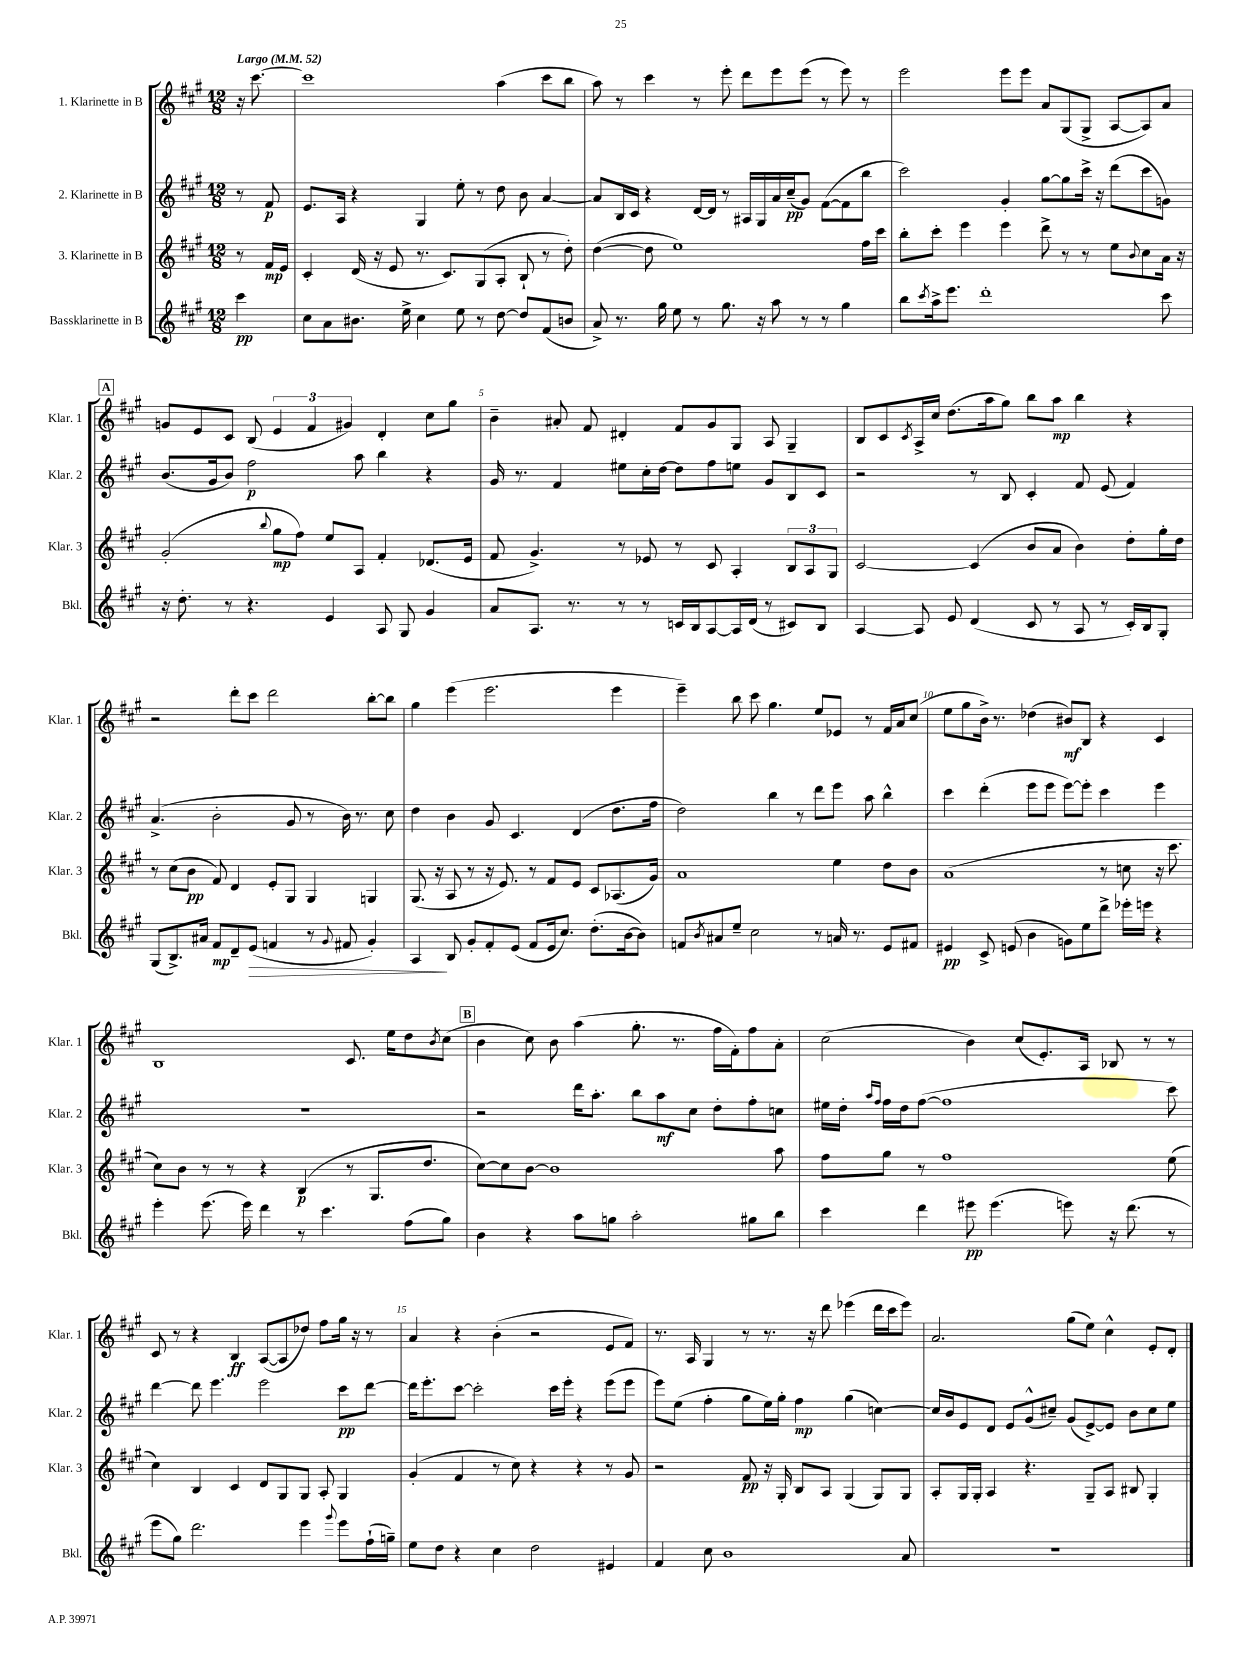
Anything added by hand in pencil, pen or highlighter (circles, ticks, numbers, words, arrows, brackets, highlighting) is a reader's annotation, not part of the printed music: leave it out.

**kern	**dynam	**kern	**dynam	**kern	**dynam	**kern	**dynam
*part4	*part4	*part3	*part3	*part2	*part2	*part1	*part1
*staff4	*staff4	*staff3	*staff3	*staff2	*staff2	*staff1	*staff1
*I"Bassklarinette in B	*	*I"3. Klarinette in B	*	*I"2. Klarinette in B	*	*I"1. Klarinette in B	*
*I'Bkl.	*	*I'Klar. 3	*	*I'Klar. 2	*	*I'Klar. 1	*
*clefG2	*	*clefG2	*	*clefG2	*	*clefG2	*
*k[f#c#g#]	*	*k[f#c#g#]	*	*k[f#c#g#]	*	*k[f#c#g#]	*
*M12/8	*	*M12/8	*	*M12/8	*	*M12/8	*
*MM52	*	*MM52	*	*MM52	*	*MM52	*
=	=	=	=	=	=	=	=
!	!	!	!	!	!	!LO:TX:a:B:t=Largo	!
4ccc#\	pp	8r	.	8r	.	16r	.
.	.	.	.	.	.	[8.ccc#\	.
.	.	16f#/LL	mp	8f#/	p	.	.
.	.	16e/JJ	.	.	.	.	.
=1	=1	=1	=1	=1	=1	=1	=1
8cc#\L	.	4c#'/	.	8.e/L	.	1ccc#]	.
8a\	.	.	.	.	.	.	.
.	.	.	.	16A/Jk	.	.	.
8.b#X\J	.	(16d/	.	4r	.	.	.
.	.	16r	.	.	.	.	.
.	.	8e/	.	.	.	.	.
16ee^\	.	.	.	.	.	.	.
4cc#\	.	8.r	.	4G#/	.	.	.
.	.	8.c#/L)	.	.	.	.	.
8ee\	.	.	.	8ee'\	.	.	.
8r	.	(8G#/	.	8r	.	.	.
[8dd\	.	8A'/J	.	8dd\	.	(4aa\	.
8dd/L]	.	8B`/	.	8b\	.	.	.
(8f#/	.	8r	.	[4a/	.	8ccc#\L	.
8bn/J	.	8dd'\)	.	.	.	8bb\J	.
=2	=2	=2	=2	=2	=2	=2	=2
8a^/)	.	([4dd\	.	8a/L]	.	8aa\)	.
8.r	.	.	.	16B/L	.	8r	.
.	.	.	.	16c#/JJ	.	.	.
.	.	8dd\]	.	4r	.	4ccc#\	.
16gg#\	.	.	.	.	.	.	.
8ee\	.	1ee)	.	.	.	.	.
8r	.	.	.	[16d/LL	.	8r	.
.	.	.	.	16d/JJ]	.	.	.
8.gg#\	.	.	.	8r	.	8eee'\	.
.	.	.	.	16A#X/LL	.	8ddd\L	.
16r	.	.	.	16G#/	.	.	.
8aa\	.	.	.	16a/	.	8eee\	.
.	.	.	.	(16cc#~/J	pp	.	.
8r	.	.	.	8g#/J)	.	(8eee\J	.
8r	.	.	.	([8f#\L	.	8r	.
4gg#\	.	.	.	8f#\]	.	8eee\)	.
.	.	16ff#\LL	.	8bb\J	.	8r	.
.	.	16ccc#\JJ	.	.	.	.	.
=3	=3	=3	=3	=3	=3	=3	=3
8bb\L	.	8bb'\L	.	2ccc#\)	.	2eee\	.
8qccc#/	.	.	.	.	.	.	.
16aa^\k	.	8ccc#'\J	.	.	.	.	.
8.eee\J	.	.	.	.	.	.	.
.	.	4eee\	.	.	.	.	.
1ddd'	.	.	.	.	.	.	.
.	.	4eee\	.	4g#'/	.	8eee\L	.
.	.	.	.	.	.	8eee\J	.
.	.	8ddd^\	.	[8gg#\L	.	8a/L	.
.	.	8r	.	8gg#\]	.	(8G#/	.
.	.	8r	.	16ccc#^\Jk	.	8G#^/J	.
.	.	.	.	16r	.	.	.
.	.	8ee\L	.	(8ddd\L	.	[8A/L	.
.	.	8qqb/	.	.	.	.	.
.	.	8cc#\	.	8ccc#\	.	8A/])	.
8ccc#\	.	16a\Jk	.	8gn\J)	.	8a/J	.
.	.	16r	.	.	.	.	.
!!LO:LB:g=z
!!LO:REH:place=s1:t=A
=4	=4	=4	=4	=4	=4	=4	=4
16r	.	(2g#'/	.	(8.b/L	.	8gn/L	.
8.dd'\	.	.	.	.	.	.	.
.	.	.	.	.	.	8e/	.
.	.	.	.	16g#/k	.	.	.
8r	.	.	.	8b/J)	.	8c#/J	.
4.r	.	.	.	2ff#\	p	(8B/	.
.	.	8qqbb/	.	.	.	.	.
.	.	8gg#\L	mp	.	.	6e/	.
.	.	8ff#\J)	.	.	.	.	.
.	.	.	.	.	.	6f#/	.
4e/	.	8ee/L	.	.	.	.	.
.	.	.	.	.	.	6g#X/)	.
.	.	8A/J	.	8aa\	.	.	.
8A/	.	4f#'/	.	4bb\	.	4d'/	.
8G#/	.	.	.	.	.	.	.
4g#/	.	(8.d-X/L	.	4r	.	8cc#\L	.
.	.	.	.	.	.	8gg#\J	.
.	.	16e/Jk	.	.	.	.	.
=5	=5	=5	=5	=5	=5	=5	=5
8a/L	.	8f#/	.	16g#/	.	4b~\	.
.	.	.	.	8.r	.	.	.
8.A/J	.	4.g#^/)	.	.	.	.	.
.	.	.	.	4f#/	.	8a#X'/	.
8.r	.	.	.	.	.	.	.
.	.	.	.	.	.	8f#/	.
8r	.	8r	.	8ee#X\L	.	4d#X'/	.
8r	.	8e-X/	.	16cc#'\L	.	.	.
.	.	.	.	[16dd\JJ	.	.	.
16cn/LL	.	8r	.	8dd\L]	.	8f#/L	.
16B/J	.	.	.	.	.	.	.
[8A/	.	8c#/	.	8ff#\	.	8g#/	.
16A/L]	.	4A'/	.	8een\J	.	8G#/J	.
(16d/JJ	.	.	.	.	.	.	.
8r	.	.	.	8g#/L	.	8A/	.
8c#X/L)	.	12B/L	.	8B/	.	4G#~/	.
.	.	12A/	.	.	.	.	.
8B/J	.	.	.	8c#/J	.	.	.
.	.	12G#/J	.	.	.	.	.
=6	=6	=6	=6	=6	=6	=6	=6
[4A/	.	[2c#/	.	2r	.	8B/L	.
.	.	.	.	.	.	8c#/	.
.	.	.	.	.	.	8qc#/	.
8A/]	.	.	.	.	.	16A^/L	.
.	.	.	.	.	.	16cc#/JJ	.
8e/	.	.	.	.	.	(8.dd\L	.
(4d/	.	(4c#/]	.	8r	.	.	.
.	.	.	.	.	.	16aa\k	.
.	.	.	.	8B/	.	8gg#\J)	.
8c#/	.	8b/L	.	4c#'/	.	8bb\L	.
8r	.	8a/J	.	.	.	8aa\J	mp
8A/	.	4b\)	.	8f#/	.	4bb\	.
8r	.	.	.	(8e/	.	.	.
16c#'/LL)	.	8dd'\L	.	4f#/)	.	4r	.
16B/J	.	.	.	.	.	.	.
8G#'/J	.	16gg#'\L	.	.	.	.	.
.	.	16dd\JJ	.	.	.	.	.
!!LO:LB:g=z
=7	=7	=7	=7	=7	=7	=7	=7
(8G#/L	.	8r	.	(4.a^/	.	2r	.
8.B^/)	.	(8cc#\L	.	.	.	.	.
.	.	8b\J	pp	.	.	.	.
16a#X/Jk	.	.	.	.	.	.	.
8f#/L	mp	8f#/)	.	2b'\	.	.	.
8d~/	.	4d/	.	.	.	8ddd'\L	.
!	!LO:HP:b	!	!	!	!	!	!
(8e/J	>	.	.	.	.	8ccc#\J	.
4fn/	.	8e'/L	.	.	.	2ddd\	.
.	.	8G#/J	.	8g#/	.	.	.
8r	.	4G#/	.	8r	.	.	.
8qqg#/	.	.	.	.	.	.	.
8f#X/	.	.	.	16b\)	.	.	.
.	.	.	.	8.r	.	.	.
4g#'/)	.	4Gn/	.	.	.	[8bb'\L	.
.	.	.	.	8cc#\	.	8bb\J]	.
=8	=8	=8	=8	=8	=8	=8	=8
4A/	.	(8.G#/	.	4dd\	.	4gg#\	.
.	.	16r	.	.	.	.	.
8B/	]	8A/	.	4b\	.	(4eee\	.
8g#'/L	.	8r	.	.	.	.	.
8f#'/	.	16r	.	8g#/	.	2.eee\	.
.	.	8.e/)	.	.	.	.	.
(8e/J	.	.	.	4.c#/	.	.	.
8f#/L	.	8r	.	.	.	.	.
16e/k	.	8f#/L	.	.	.	.	.
8.cc#/J)	.	.	.	.	.	.	.
.	.	8e/J	.	(4d/	.	.	.
(8.dd'\L	.	8c#/L	.	.	.	.	.
.	.	(8.A-X/	.	8.dd\L	.	4eee\	.
[16b\k	.	.	.	.	.	.	.
8b\J])	.	.	.	.	.	.	.
.	.	16g#/Jk)	.	16ff#\Jk	.	.	.
=9	=9	=9	=9	=9	=9	=9	=9
8fn/L	.	1a	.	2dd\)	.	4eee~\)	.
8qb/	.	.	.	.	.	.	.
8a#X/	.	.	.	.	.	.	.
8ee~/J	.	.	.	.	.	8bb\	.
2cc#\	.	.	.	.	.	8ccc#\	.
.	.	.	.	4bb\	.	4.gg#\	.
.	.	.	.	8r	.	.	.
8r	.	.	.	8ddd\L	.	8ee/L	.
16an/	.	4ee\	.	8eee\J	.	8e-X/J	.
8.r	.	.	.	.	.	.	.
.	.	.	.	8aa\	.	8r	.
8e/L	.	8dd\L	.	4bb^^\	.	16f#/LL	.
.	.	.	.	.	.	16a/J	.
8f#X/J	.	8b\J	.	.	.	(8cc#/J	.
=10	=10	=10	=10	=10	=10	=10	=10
4e#X/	pp	(1a	.	4ccc#\	.	8ee\L	.
.	.	.	.	.	.	8gg#\	.
8c#^/	.	.	.	(4ddd'\	.	16b^\Jk)	.
.	.	.	.	.	.	8.r	.
(8en/	.	.	.	.	.	.	.
4b\	.	.	.	8eee\L	.	(4dd-X\	.
.	.	.	.	8eee\J	.	.	.
8gn\L)	.	.	.	[8eee\L)	.	8b#X/L)	mf
8ee\	.	.	.	8eee'\J]	.	8B/J	.
8ddd^\J	.	8r	.	4ccc#\	.	4r	.
16eee-X'\LL	.	8ccn\	.	.	.	.	.
16eeen\JJ	.	.	.	.	.	.	.
4r	.	16r	.	4eee\	.	4c#/	.
.	.	8.ccc#\	.	.	.	.	.
!!LO:LB:g=z
=11	=11	=11	=11	=11	=11	=11	=11
4eee'\	.	8cc#\L)	.	1.r	.	1B	.
.	.	8b\J	.	.	.	.	.
(8.eee\	.	8r	.	.	.	.	.
.	.	8r	.	.	.	.	.
16eee\)	.	.	.	.	.	.	.
4ddd\	.	4r	.	.	.	.	.
8r	.	(4B/	p	.	.	.	.
4.ccc#\	.	.	.	.	.	.	.
.	.	8r	.	.	.	8.c#/	.
.	.	8.G#/L	.	.	.	.	.
.	.	.	.	.	.	16ee\KL	.
(8ff#\L	.	.	.	.	.	8dd\	.
.	.	8.dd/J	.	.	.	.	.
.	.	.	.	.	.	8qb/	.
8gg#\J)	.	.	.	.	.	(8cc#\J	.
!!LO:REH:place=s1:t=B
=12	=12	=12	=12	=12	=12	=12	=12
4b\	.	[8cc#\L)	.	2r	.	4b\	.
.	.	8cc#\]	.	.	.	.	.
4r	.	[8b\J	.	.	.	8cc#\)	.
.	.	1b]	.	.	.	8b\	.
8aa\L	.	.	.	16ddd\KL	.	(4aa\	.
.	.	.	.	8.aa'\J	.	.	.
8ggn\J	.	.	.	.	.	.	.
2aa'\	.	.	.	8bb\L	.	8.gg#'\	.
.	.	.	.	8aa\	mf	.	.
.	.	.	.	.	.	8.r	.
.	.	.	.	8cc#\J	.	.	.
.	.	.	.	8dd'\L	.	16ff#\LL	.
.	.	.	.	.	.	16f#'\J)	.
8gg#X\L	.	.	.	8ff#'\	.	8ff#\	.
8bb\J	.	8aa\	.	8ccn\J	.	8a'\J	.
=13	=13	=13	=13	=13	=13	=13	=13
4ccc#\	.	8ff#\L	.	16ee#X\LL	.	(2cc#\	.
.	.	.	.	16dd'\JJ	.	.	.
.	.	.	.	16qqaa/LL	.	.	.
.	.	.	.	16qqff#/JJ	.	.	.
.	.	8gg#\J	.	16ff#\LL	.	.	.
.	.	.	.	16dd\J	.	.	.
4ddd\	.	8r	.	([8ff#\J	.	.	.
.	.	1ff#	.	1ff#]	.	.	.
8eee#X\	pp	.	.	.	.	4b\)	.
(4.eee#\	.	.	.	.	.	.	.
.	.	.	.	.	.	(8cc#/L	.
.	.	.	.	.	.	8.e'/)	.
8eeen\)	.	.	.	.	.	.	.
.	.	.	.	.	.	16A/Jk	.
16r	.	.	.	.	.	8B-X/	.
(8.ddd\	.	.	.	.	.	.	.
.	.	.	.	.	.	8r	.
8r	.	(8ee\	.	8ccc#\)	.	8r	.
!!LO:LB:g=z
=14	=14	=14	=14	=14	=14	=14	=14
8eee\L	.	4cc#\)	.	[4ddd\	.	8c#/	.
8gg#\J)	.	.	.	.	.	8r	.
2.ddd\	.	4B/	.	8ddd\]	.	4r	.
.	.	.	.	4.eee\	.	.	.
.	.	4c#/	.	.	.	4B/	ff
.	.	8d/L	.	2eee\	.	([8A/L	.
.	.	8G#/	.	.	.	8A/]	.
4eee\	.	8G#/J	.	.	.	8dd-X/J)	.
.	.	8A'/	.	.	.	8ff#\L	.
8qqggg#/	.	.	.	.	.	.	.
8eee\L	.	4G#/	.	8ccc#\L	pp	16gg#\Jk	.
.	.	.	.	.	.	16r	.
(16ff#`\L	.	.	.	[8ddd\J	.	8r	.
16ggn~\JJ)	.	.	.	.	.	.	.
=15	=15	=15	=15	=15	=15	=15	=15
8ee\L	.	(4g#'/	.	16ddd\KL]	.	4a/	.
.	.	.	.	8.eee'\	.	.	.
8dd\J	.	.	.	.	.	.	.
4r	.	4f#/	.	[8ccc#\J	.	4r	.
.	.	.	.	2ccc#'\]	.	.	.
4cc#\	.	8r	.	.	.	(4b'\	.
.	.	8cc#\)	.	.	.	.	.
2dd\	.	4r	.	.	.	2r	.
.	.	.	.	16ccc#\LL	.	.	.
.	.	.	.	16eee'\JJ	.	.	.
.	.	4r	.	4r	.	.	.
4e#X/	.	8r	.	(8eee\L	.	8e/L	.
.	.	8g#/	.	8eee\J	.	8f#/J)	.
=16	=16	=16	=16	=16	=16	=16	=16
4f#/	.	2r	.	8eee\L)	.	8.r	.
.	.	.	.	(8ee\J	.	.	.
.	.	.	.	.	.	16A/	.
8cc#\	.	.	.	4ff#'\	.	4G#/	.
1b	.	.	.	.	.	.	.
.	.	8f#/	pp	8gg#\L	.	8r	.
.	.	16r	.	16ee\L)	.	8.r	.
.	.	16G#'/	.	16gg#'\JJ	.	.	.
.	.	8B/L	.	4ff#\	mp	.	.
.	.	.	.	.	.	16r	.
.	.	8A/J	.	.	.	8ddd\	.
.	.	(4G#/	.	(4gg#\	.	(4eee-X\	.
.	.	8G#/L)	.	[4ccn\)	.	16ddd\LL	.
.	.	.	.	.	.	16ccc#\J	.
8a/	.	8G#/J	.	.	.	8eee-\J)	.
=17	=17	=17	=17	=17	=17	=17	=17
1.r	.	8A'/L	.	16cc/LL]	.	2.a/	.
.	.	.	.	16b/J	.	.	.
.	.	16G#/L	.	8e/	.	.	.
.	.	16G#'/JJ	.	.	.	.	.
.	.	4A/	.	8d/J	.	.	.
.	.	.	.	8e/L	.	.	.
.	.	4.r	.	(8g#^^/	.	.	.
.	.	.	.	8cc#X~/J)	.	.	.
.	.	.	.	(8g#/L	.	(8gg#\L	.
.	.	8G#~/L	.	[8e^/)	.	8ee\J)	.
.	.	8A/J	.	8e/J]	.	4cc#^^\	.
.	.	8B#X/	.	8b\L	.	.	.
.	.	4G#'/	.	8cc#\	.	8e'/L	.
.	.	.	.	8ee\J	.	8d'/J	.
==	==	==	==	==	==	==	==
*-	*-	*-	*-	*-	*-	*-	*-
